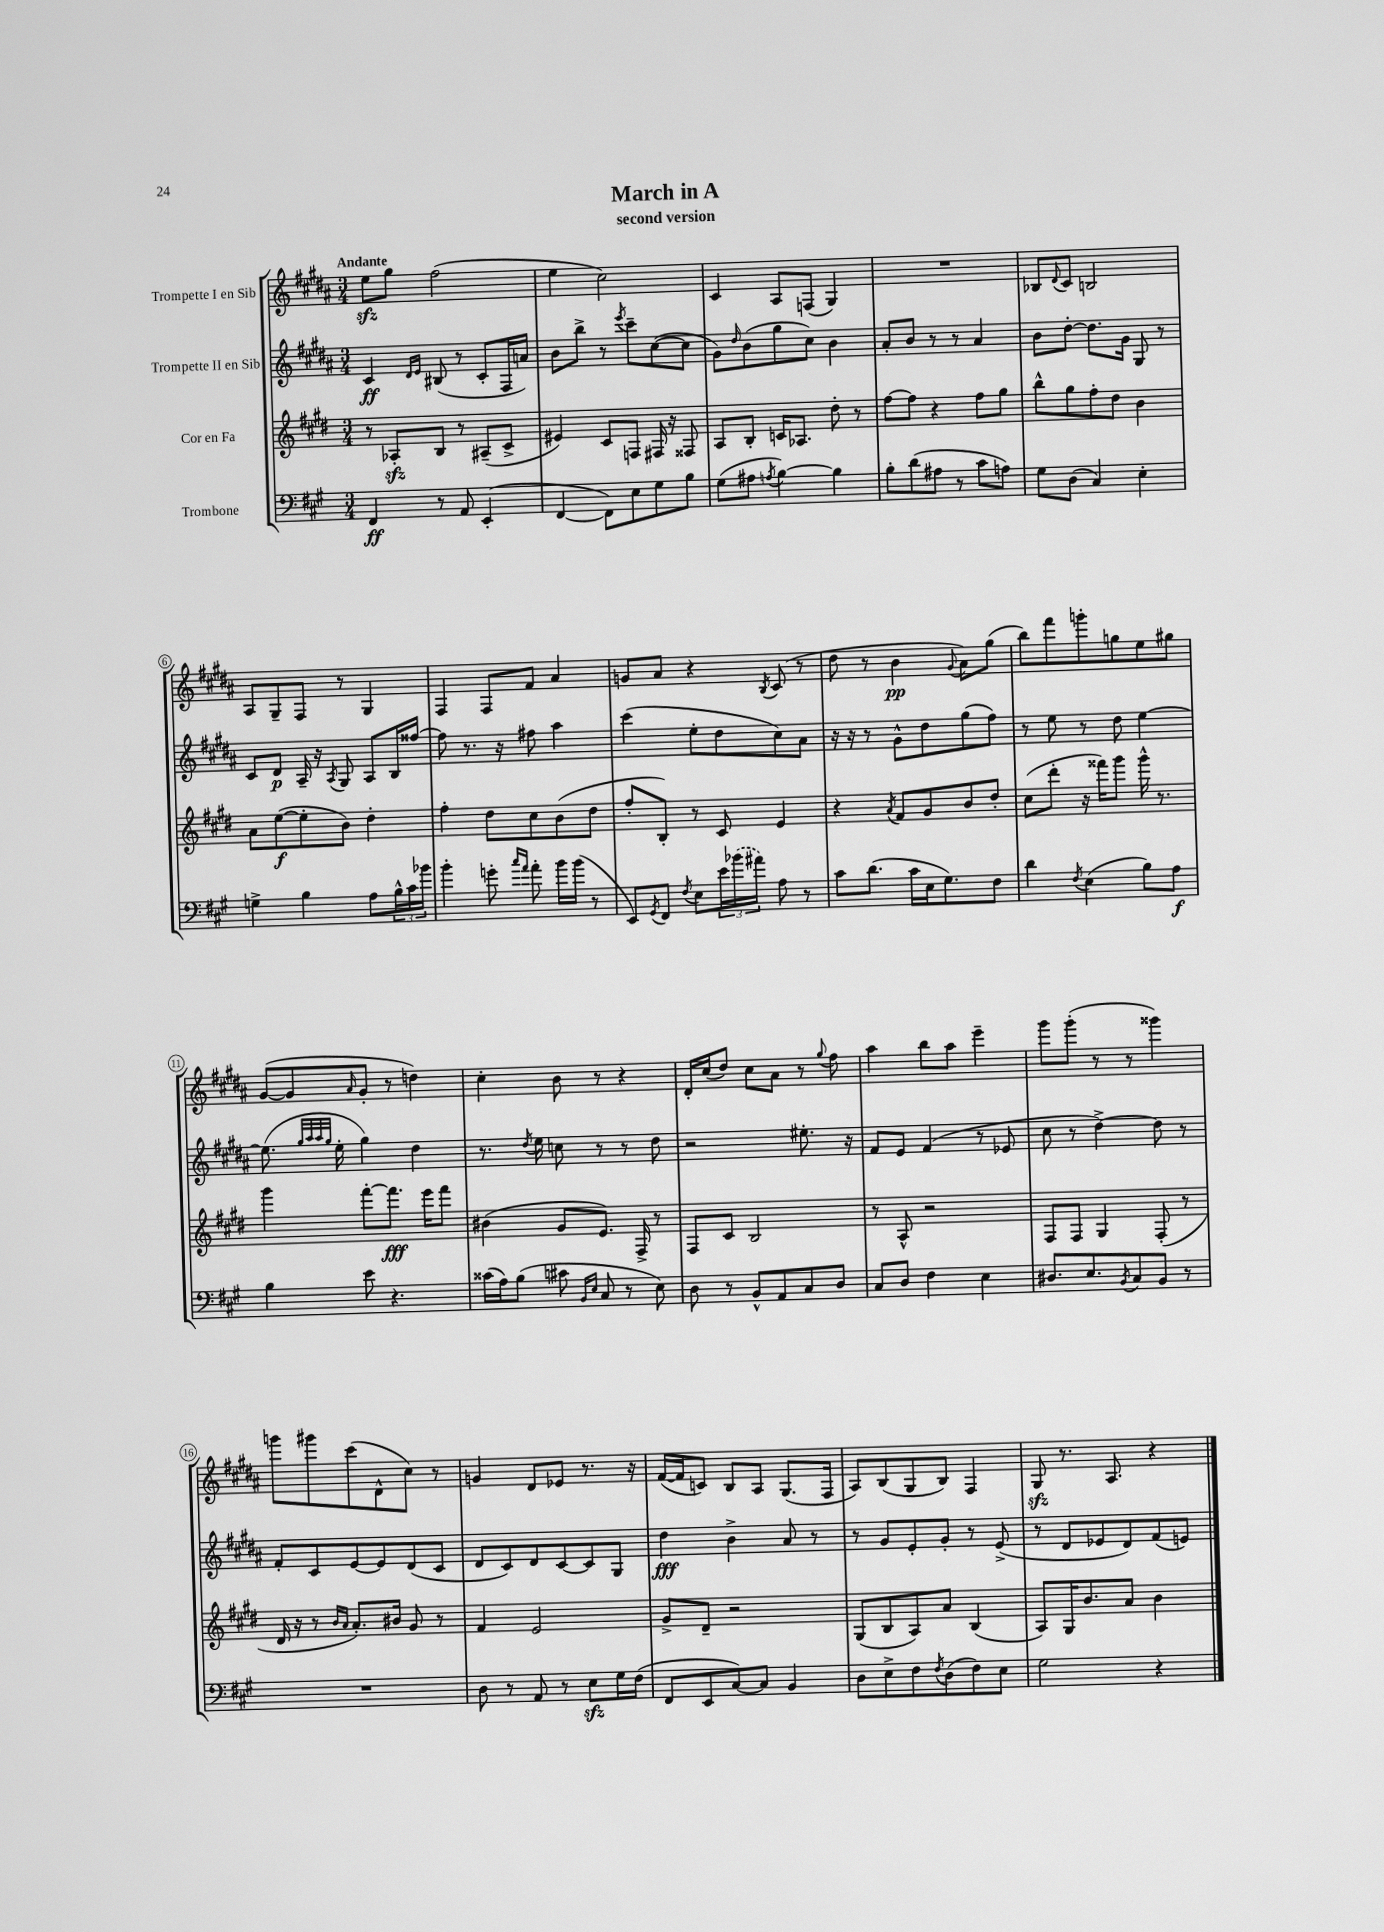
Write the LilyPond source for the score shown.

\header { title = "March in A" subtitle = "second version" }
<<
\new StaffGroup <<
\new Staff = "s0" \with { instrumentName = "Trompette I en Sib" } {
    \clef treble \key b \major \numericTimeSignature \time 3/4 \tempo "Andante"
    e''8\sfz gis''8 fis''2( |
    e''4 cis''2) |
    cis'4 ais8 f8( gis4) |
    R2. |
    bes8 \appoggiatura { dis'8 } cis'8 b2 |
    ais8 gis8-- fis8 r8 gis4 |
    fis4 fis8 fis'8 ais'4 |
    g'8 ais'8 r4 \acciaccatura { b8 } cis'8( r8 |
    dis''8 r8 b'4\pp \appoggiatura { gis'8 } ais'8) gis''8( |
    b''8) fis'''8 g'''8-. g''8 e''8 gis''8 |
    gis'8~( gis'8 \grace { ais'16 } gis'8-. r8 d''4) |
    cis''4-. b'8 r8 r4 |
    dis'16-. cis''16( dis''8) cis''8 ais'8 r8 \appoggiatura { gis''8 } fis''8 |
    ais''4 b''8 ais''8 e'''4-- |
    gis'''8 gis'''8-.( r8 r8 gisis'''4) |
    g'''8 gis'''8 cis'''8( dis'8-^ cis''8) r8 |
    g'4 dis'8 ees'8 r8. r16 |
    fis'16~( fis'16 c'8) b8 ais8 gis8.( fis16 |
    ais8) b8( gis8 b8) fis4 |
    gis8\sfz r8. ais8. r4 \bar "|." |
}
\new Staff = "s1" \with { instrumentName = "Trompette II en Sib" } {
    \clef treble \key b \major \numericTimeSignature \time 3/4
    cis'4\ff \grace { dis'16 e'16 } bis8( r8 cis'8-. fis16 a'16) |
    b'8 b''8-> r8 \acciaccatura { e'''8 } cis'''8-- cis''8~( cis''8 |
    gis'8) \grace { dis''16 } b'8( gis''8 cis''8) b'4 |
    ais'8-. b'8 r8 r8 ais'4 |
    b'8 dis''8~-. dis''8. gis'16 gis8 r8 |
    cis'8 dis'8\p ais16-- r16 \acciaccatura { ais8 } gis8 ais8 b16 fisis''16~ |
    fisis''8 r8. r16 fis''8 ais''4 |
    cis'''4( e''8-. dis''8 cis''8) ais'8 |
    r16 r16 r8 gis'8-^ dis''8 gis''8( fis''8) |
    r8 e''8 r8 dis''8 e''4~ |
    e''8.( \grace { gis''32 ais''32 ais''32 gis''32 } e''16-. gis''4) dis''4 |
    r8. \acciaccatura { dis''8 } e''16 c''8 r8 r8 dis''8 |
    r2 eis''8.-. r16 |
    fis'8 e'8 fis'4( r8 ees'8 |
    cis''8 r8 dis''4~->) dis''8 r8 |
    fis'8-. cis'8 e'8~ e'8 dis'8( cis'8 |
    dis'8 cis'8) dis'8 cis'8~ cis'8 gis8 |
    dis''4\fff b'4-> ais'8 r8 |
    r8 gis'8 e'8-. gis'8-. r8 e'8->( |
    r8 dis'8 ees'8 dis'8) fis'8( e'8) \bar "|." |
}
\new Staff = "s2" \with { instrumentName = "Cor en Fa" } {
    \clef treble \key e \major \numericTimeSignature \time 3/4
    r8 aes8-.\sfz b8 r8 ais8--( cis'8-> |
    eis'4) cis'8 f8 fis16 r16 fisis8 |
    a8 b8-. c'16 aes8. dis''8-. r8 |
    fis''8~ fis''8 r4 fis''8 gis''8 |
    b''8-^ gis''8 fis''8-. dis''8 b'4 |
    a'8 e''8~\f( e''8-. b'8) dis''4-. |
    fis''4-. dis''8 cis''8 b'8( dis''8 |
    fis''8-. b8-.) r8 cis'8 e'4 |
    r4 \acciaccatura { a'8 } fis'8 gis'8 b'8 dis''8-. |
    cis''8( dis'''8-. r16 fisis'''16) gis'''8 gis'''16-^ r8. |
    gis'''4 fis'''8~-. fis'''8.\fff e'''16 fis'''8 |
    bis'4( gis'8 e'8.) fis16-> r8 |
    fis8 cis'8 b2 |
    r8 a8-^ r2 |
    fis8 fis8 gis4 fis8-.( r8 |
    dis'16 r16 r8 \grace { b'16 a'16 } a'8.-.) bis'16 gis'8 r8 |
    fis'4 e'2 |
    gis'8-> dis'8-- r2 |
    gis8( b8 a8) a'8 b4( |
    a8) gis16 b'8. a'8 b'4 \bar "|." |
}
\new Staff = "s3" \with { instrumentName = "Trombone" } {
    \clef bass \key a \major \numericTimeSignature \time 3/4
    fis,4\ff r8 a,8 e,4-.( |
    fis,4~ fis,8) e8 gis8 b8 |
    gis8( ais8 \acciaccatura { a8 } b4~) b4 |
    b8-. d'8( ais8 r8 cis'8 a8) |
    gis8 d8( cis4) e4-. |
    g4-> b4 a8 \tuplet 3/2 { b16-^ cis'16 bes'16 } |
    b'4-. g'8-. \grace { cis''16 a'16 } a'8-. b'16 b'16( r8 |
    e,8) \acciaccatura { gis,8 } fis,8 \acciaccatura { fis8 } e8 \tuplet 3/2 { e'16 \once \slurDashed bes'16( ais'16) } a8 r8 |
    cis'8 d'8.( cis'16 e16 gis8.) fis8 |
    d'4 \acciaccatura { fis8 } e4( b8) a8\f |
    b4 e'8 r4. |
    cisis'16( a16) b8( cis'8 \grace { b,16 e16 } cis8 r8 e8) |
    d8 r8 b,8-^ a,8 cis8 d8 |
    cis8 d8 fis4 e4 |
    dis8. e8. \acciaccatura { b,8 } cis8 b,8 r8 |
    R2. |
    d8 r8 a,8 r8 e8\sfz gis16 fis16( |
    fis,8 e,8 cis8~) cis8 b,4 |
    d8 e8-> fis8 \acciaccatura { fis8 } d8( fis8) e8 |
    gis2 r4 \bar "|." |
}
>>
>>
\layout { \context { \Score \override BarNumber.stencil = #(make-stencil-circler 0.1 0.3 ly:text-interface::print) } }
